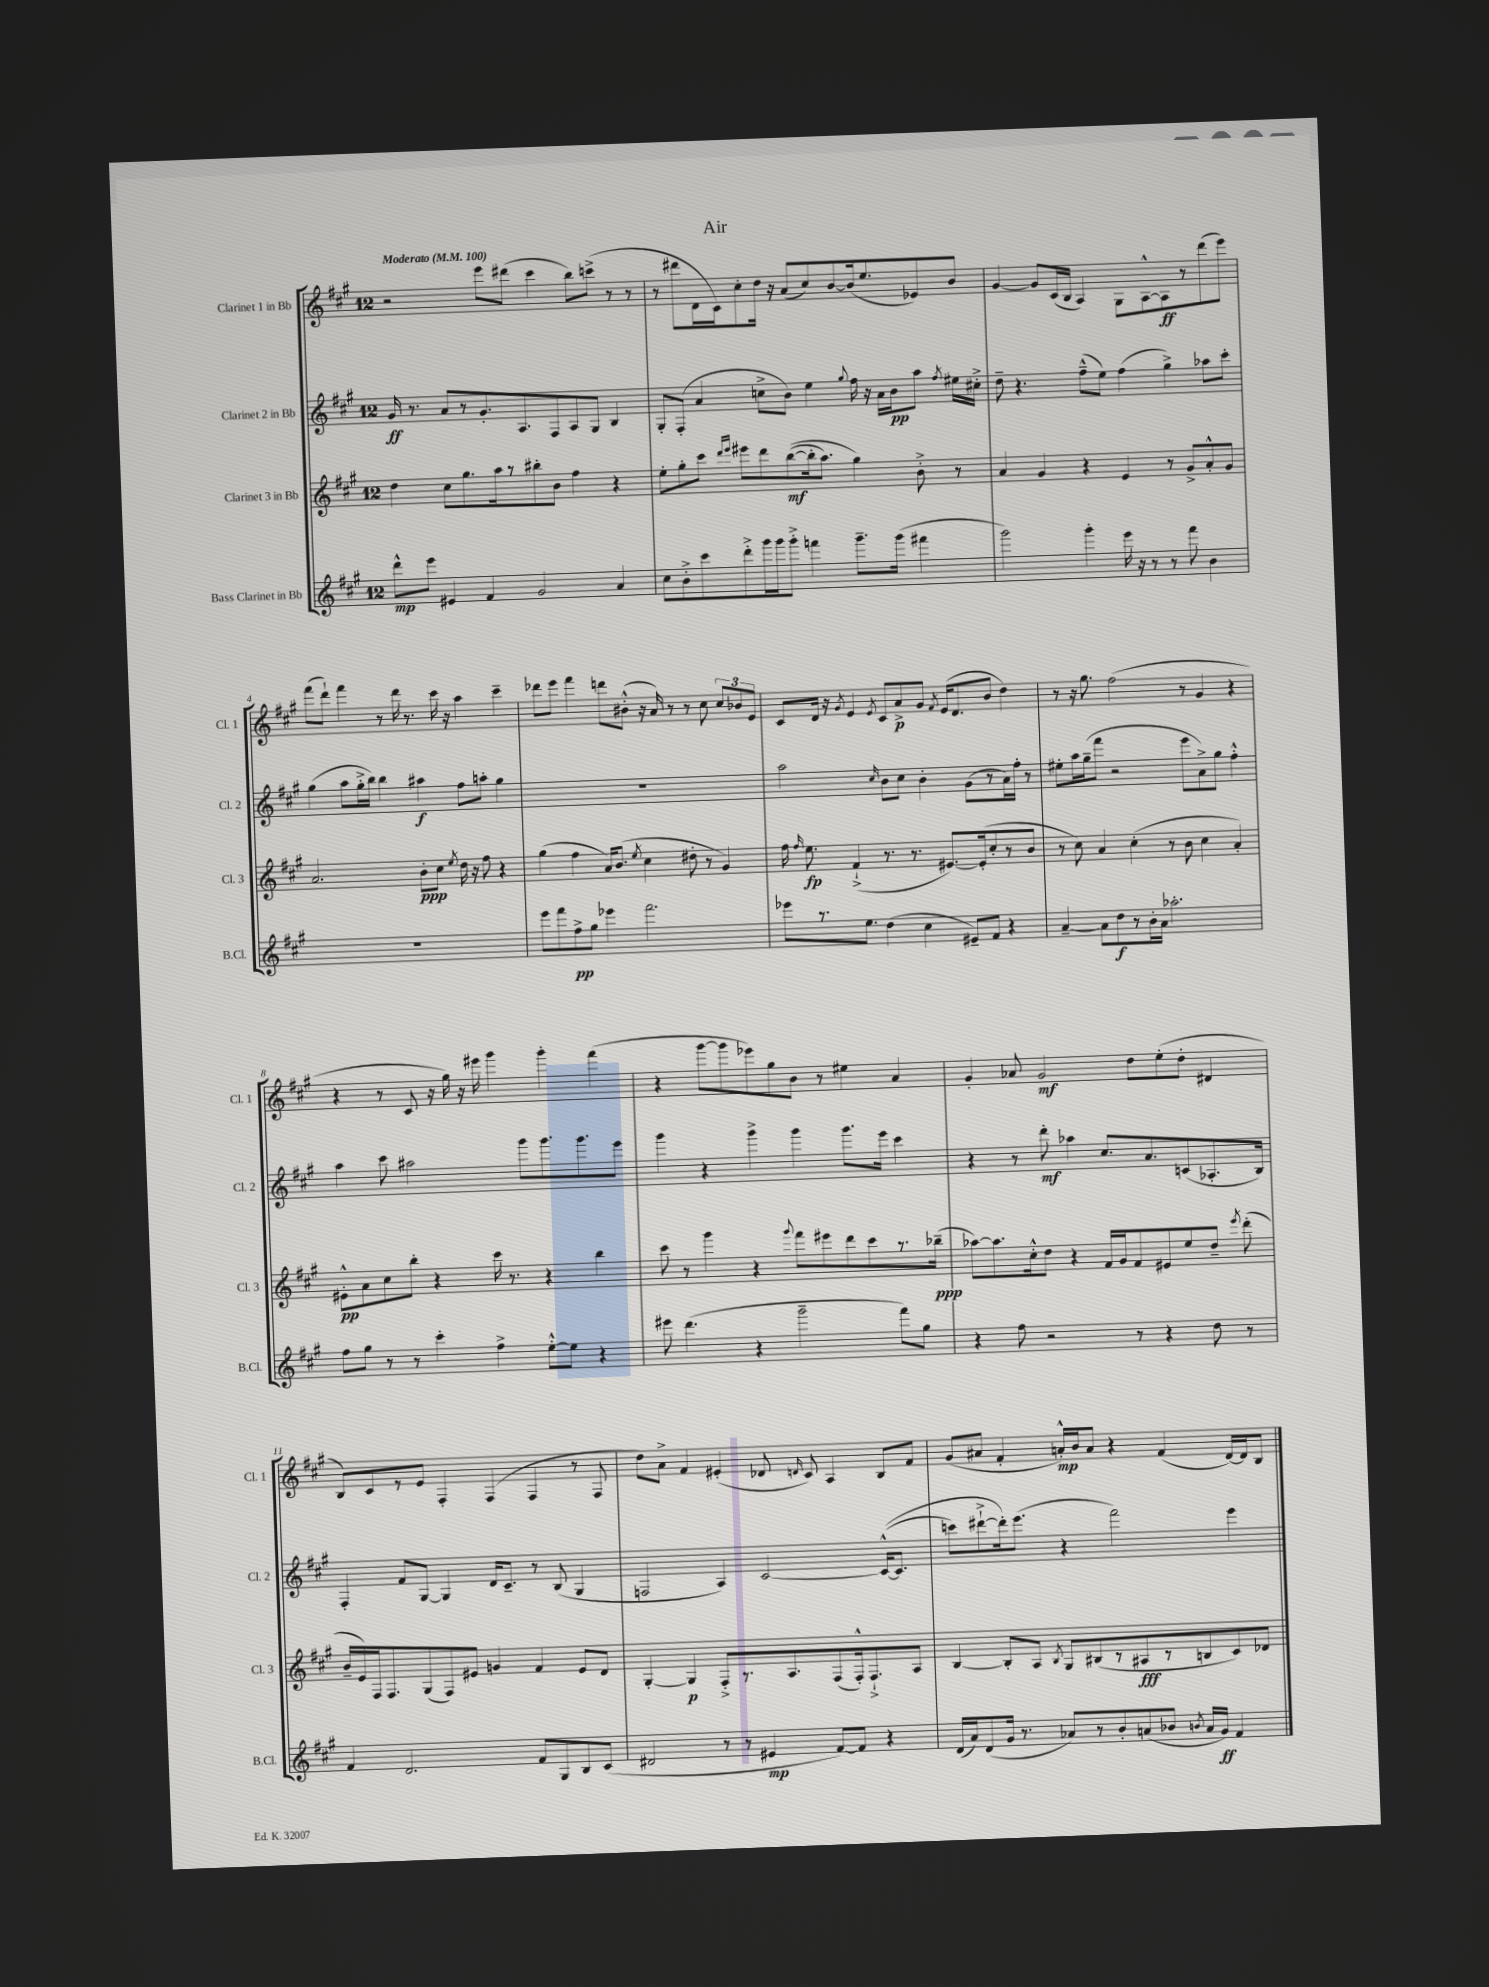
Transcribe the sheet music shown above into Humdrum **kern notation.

**kern	**kern	**kern	**kern
*staff4	*staff3	*staff2	*staff1
*clefG2	*clefG2	*clefG2	*clefG2
*k[f#c#g#]	*k[f#c#g#]	*k[f#c#g#]	*k[f#c#g#]
*M12/8	*M12/8	*M12/8	*M12/8
*MM100	*MM100	*MM100	*MM100
8ddd^^	4dd	16g#	2r
.	.	8.r	.
8eee	.	.	.
4e#	8cc#	8a	.
.	8.gg#	8r	.
4f#	.	8.g#'	8eee
.	16aa	.	.
.	8r	.	(8ddd#
.	.	8.A	.
2g#	8bb#'	.	4ccc#
.	8b	8F#	.
.	4ff#	8A	8bb)
.	.	8G#	(8ccc^
4a	4r	4B	8r
.	.	.	8r
=	=	=	=
8cc#	8ee'	8G#'	8r
8b'^	8gg#'	(8F#'	8ddd#
8ccc#	8ccc#	4a	16d
.	.	.	16c#)
.	16qqddd	.	.
.	16qqeee	.	.
8ddd'^	8eee#	.	8cc#'
16ggg#	8ddd	8cc^	16dd
16ggg#	.	.	16r
8ggg#'^	&(([8bb	8b)	(8a
4fff	16bb']	4ee	8cc#)
.	8.aa)	.	.
.	.	.	[8b
.	.	8qqgg#	.
8.ggg#~	4gg#&)	16ff#	(16b]
.	.	16r	8.ee
.	.	16a	.
(16ggg#	.	16b	.
4fff#	8b'^	8aa	8e-)
.	.	8qff#	.
.	8r	16ee#	8b
.	.	16cc#'^	.
=	=	=	=
2ggg#)	4a	8dd~	[4g#
.	.	4.r	.
.	4g#	.	8g#]
.	.	.	(16c#
.	.	.	16B
4ggg#'	4r	(8ff#~^^	4A)
.	.	8ee)	.
16eee	4e	(4ff#	8G#
16r	.	.	.
8r	.	.	[8A^^
8r	8r	4gg#^)	8A]
8fff#	8g#^	.	8r
4b	8a'^^	8aa-	(8ddd
.	8g#	8ccc#'	8eee)
=	=	=	=
1.r	2.a	(4gg#	(8fff#
.	.	.	8ddd`)
.	.	8aa	4fff#
.	.	16gg#'^	.
.	.	16bb)	.
.	.	4bb	8r
.	.	.	16ddd
.	.	.	8.r
.	8b'	4aa#	.
.	8cc#	.	16ccc#
.	.	.	16r
.	8qee	.	.
.	16dd	8ff#	4aa
.	16r	.	.
.	8ff#	8aa'	.
.	4r	4gg#	4ccc#~
=	=	=	=
8eee	(4gg#	1.r	8ddd-
8fff#	.	.	8eee
8ff#^	4ff#	.	4fff#
8gg#	.	.	.
4eee-	16a)	.	8ddd
.	(8.b	.	.
.	.	.	(8b#'^^
.	8qee	.	.
2.fff#	4cc#	.	16r
.	.	.	16a)
.	.	.	8r
.	8dd#'	.	8r
.	8r	.	8cc#
.	4g#)	.	12cc#
.	.	.	12b-
.	.	.	12e
=	=	=	=
8eee-	16ff#	2aa	8c#
.	16qqff#	.	.
.	8.ee	.	.
8.r	.	.	16d
.	.	.	16r
.	.	.	8qg#
.	(4f#`^	.	4e
8.ee	.	.	.
.	.	16qqcc#	8qe
(4dd	8.r	8b	8c#
.	.	8cc#	8a^
.	8.r	.	.
4cc#	.	4b'	8g#
.	.	.	8qf#
.	[8.e#)	.	(16e
.	.	.	8.d
8e#~)	.	(8g#	.
.	(16e#']	.	.
8f#	8cc#'	8r	8b
4r	8r	16a)	4dd)
.	.	16ff#'	.
.	8b	8r	.
=	=	=	=
[4a~	8r	8ee#'	8r
.	8cc#)	16aa	16r
.	.	(16gg#~	8.gg#
8a]	4a	8fff#	.
8dd	.	2r	(2ff#
8r	(4cc#'	.	.
16b'	.	.	.
16a	.	.	.
2.aa-'	8r	.	.
.	8b	8eee	8r
.	4cc#	8a^)	4g#
.	.	8gg#	.
.	4a')	4ff#'^^	4r
=	=	=	=
8ff#	8e#'^^	4aa	4r
8gg#	8a	.	.
8r	8cc#	8ccc#	8r
8r	8bb'	2aa#	8c#
4ccc#'	4r	.	16r
.	.	.	16gg#)
.	.	.	16r
.	.	.	16eee#
4ff#^	16ccc#	.	4ggg#
.	8.r	.	.
.	.	8ggg#	.
[8ee'^^	4r	8.ggg#	4ggg#'
8ee]	.	.	.
.	.	8.ggg#	.
4r	4bb	.	(4fff#
.	.	8eee	.
=	=	=	=
8eee#	8ccc#	4ggg#	4r
(4.ddd	8r	.	.
.	4ggg#	4r	[8ggg#
.	.	.	8ggg#]
4r	4r	4ggg#^	8eee-)
.	.	.	8gg#
.	8qqggg#	.	.
2ggg#~	8fff#	4ggg#	8b
.	8eee#	.	8r
.	8ddd	8.ggg#	4ee#
.	8ccc#	.	.
.	.	16eee	.
8fff#)	8.r	4ccc#	4a
8gg#	.	.	.
.	(16bb-~	.	.
=	=	=	=
4r	[8aa-)	4r	4g#'
.	8.aa-]	.	.
8ff#	.	8r	8a-
.	16cc#'^^	.	.
2r	8dd	8ddd'	2g#
.	4r	4aa-	.
.	16f#	8.cc#	.
.	16g#	.	.
8r	8f#	.	8dd
.	.	8.a	.
4r	8e#	.	(8ee'
.	8ee	(8c	8dd'
8dd	8dd~	8.A-'	4d#
.	8qeee	.	.
8r	(8ddd'	.	.
.	.	16B)	.
=	=	=	=
4f#	16b~	4F#'	8B)
.	16e)	.	.
.	16F#	.	8c#
.	8.F#	.	.
2.d	.	8f#	8r
.	(8G#	[8G#	8e
.	8F#)	4G#]	4F#'
.	8e#	.	.
.	4g	16d	(4F#
.	.	8.c#~	.
8f#	4f#	8r	4F#
8G#	.	(8B	.
8B	8e#	4G#	8r
(8c#	8d	.	8F#
=	=	=	=
2d#	[4G#'	2F	8dd)
.	.	.	8a^
.	4G#]	.	4f#
8r	8F#'^	4A)	(4e#'
8r	8.r	.	.
4e#	.	[2c#	8d-
.	8.A	.	.
.	.	.	16qqd
.	.	.	8c#)
[8f#)	(8F#	.	4A
8f#]	16F#'^^)	.	.
.	8.F#`^	.	.
4r	.	&((16c#^^_	8B
.	.	8.c#]	.
.	8A	.	8f#
=	=	=	=
(16d	[4B	8ccc)	(8g#
16a)	.	.	.
(8d	.	[8ddd#`^	8a#
16g#	8B']	16ddd#']&)	4f#'
8.r	.	(8.eee	.
.	8A	.	.
.	8qB	.	.
8a-)	8G#	4r	16a'^^)
.	.	.	16b
8r	(8B#	.	8a
8b'	8r	2fff#)	4r
(8a	8A#	.	.
8b-	8r	.	(4f#
8qb	.	.	.
16a	8B	.	.
16g#)	.	.	.
4f#	8c#)	4eee	[16d)
.	.	.	16d]
.	8d-	.	8B
==	==	==	==
*-	*-	*-	*-
